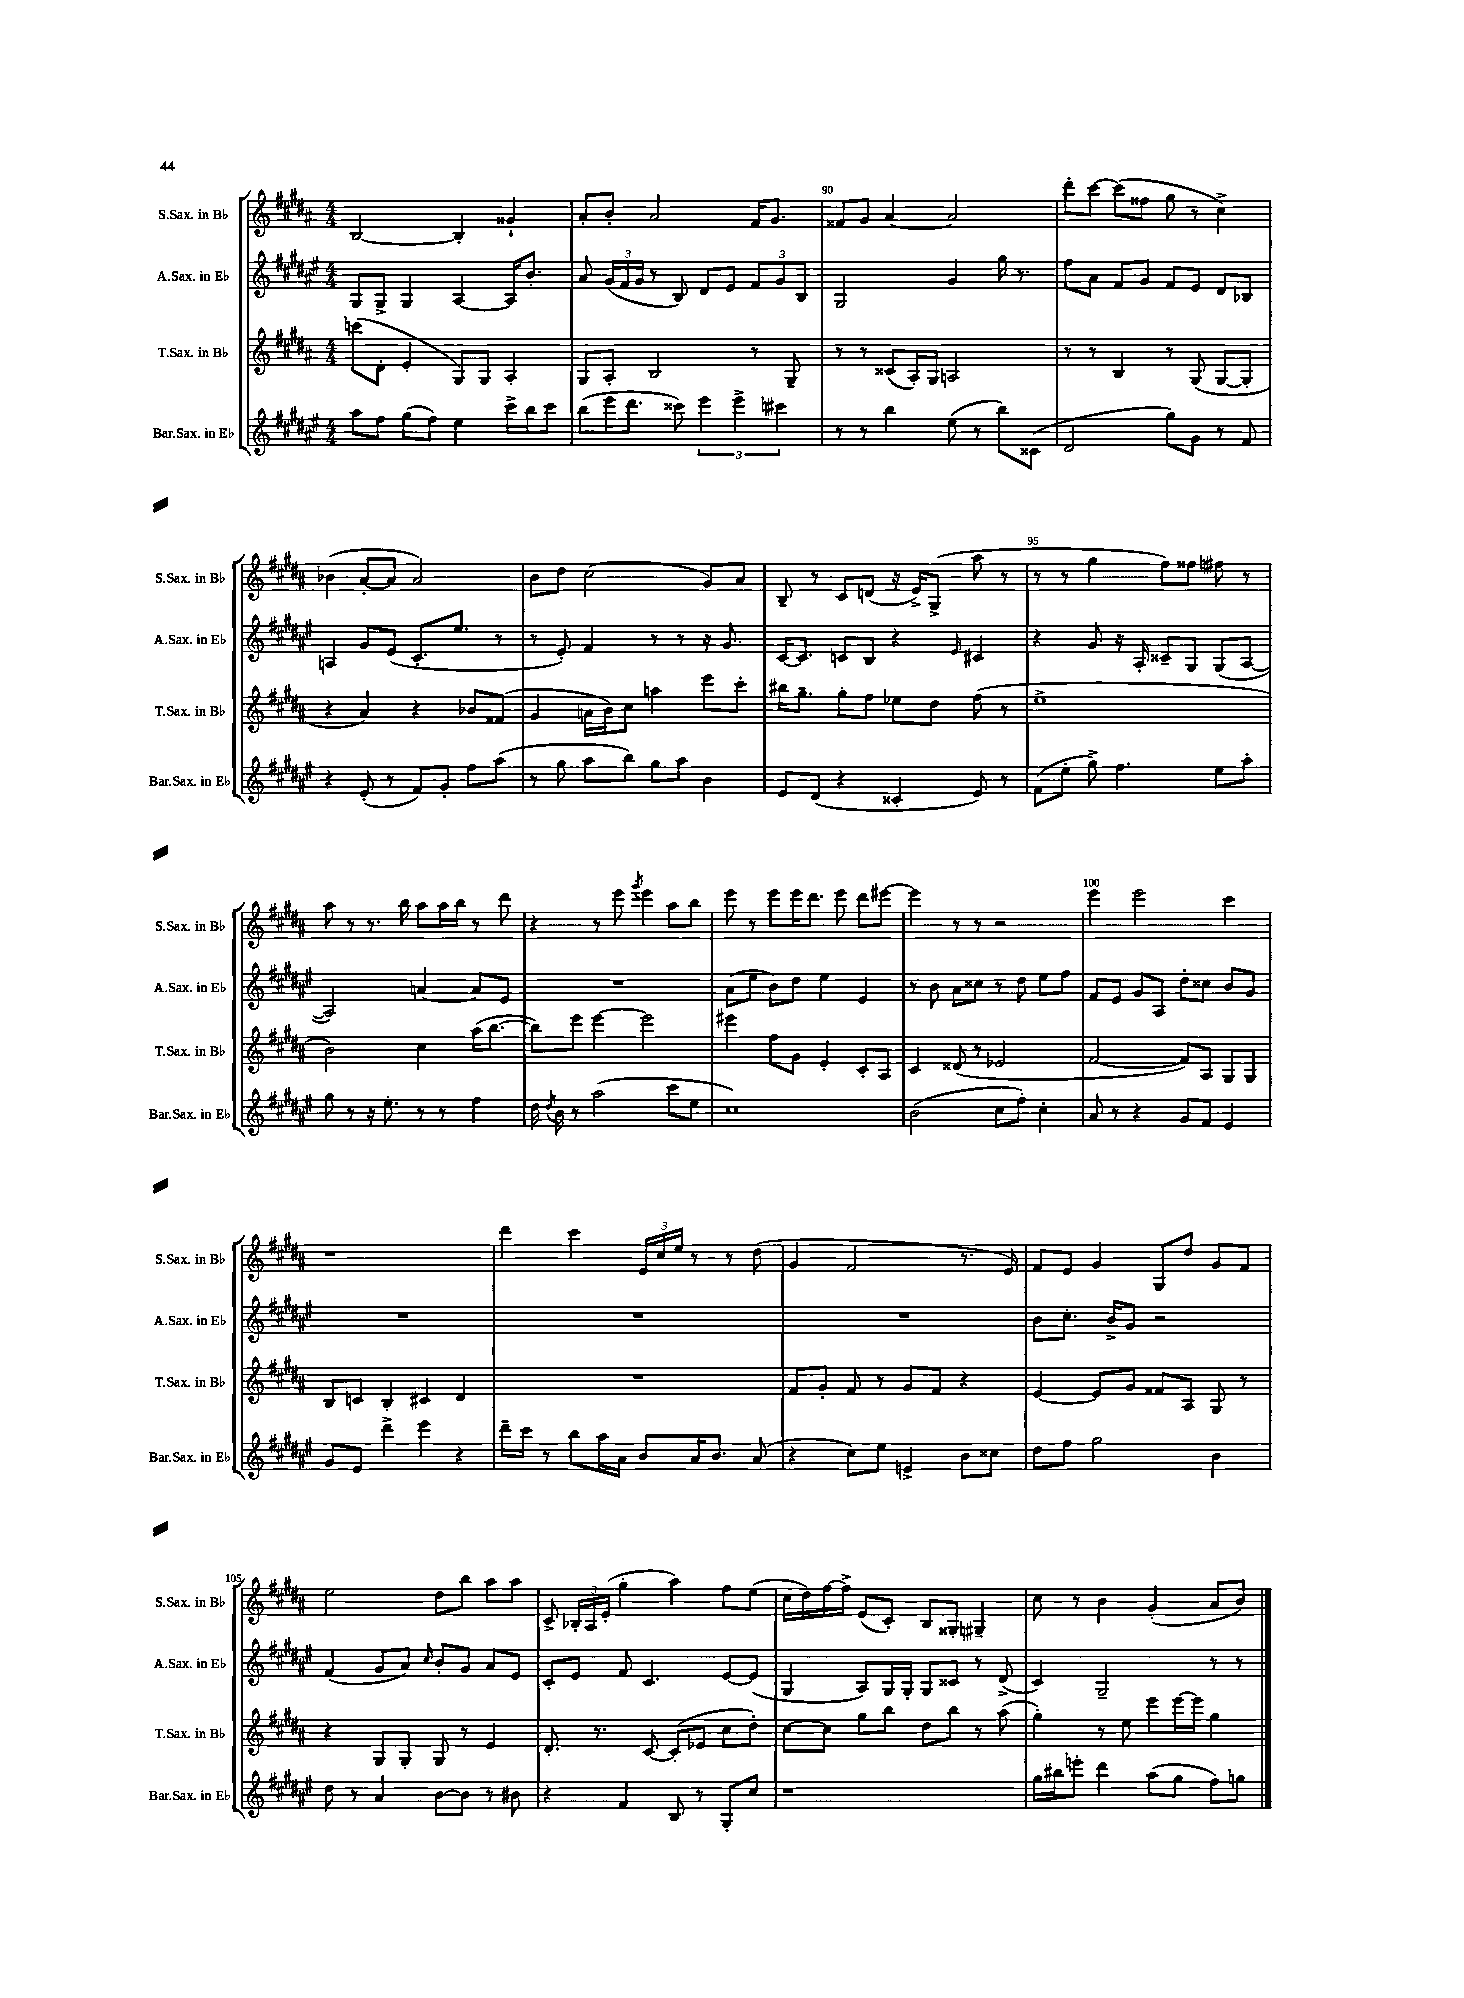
<<
\new StaffGroup <<
\new Staff = "s0" \with { instrumentName = "S.Sax. in Bb" shortInstrumentName = "S.Sax. in Bb" } {
    \clef treble \key b \major \numericTimeSignature \time 4/4
    \autoBeamOff b2~ b4-. gisis'4-! |
    ais'8[-. b'8]-. ais'2 fis'16[ gis'8.] |
    fisis'8[ gis'8] ais'4~ ais'2 |
    dis'''8[-. cis'''8]~ cis'''8[( fisis''8] gis''8 r8 cis''4->) |
    bes'4( ais'8[~-. ais'8] ais'2) |
    b'8[ dis''8] cis''2( gis'8[) ais'8] |
    b8-- r8 cis'8[ d'8]( r16 e'16[->) gis8]->( ais''8 r8 |
    r8 r8 gis''4 fis''8[) fisis''8] fis''8 r8 |
    ais''8 r8 r8. b''16 ais''8[ ais''16 b''16] r8 dis'''8 |
    r4 r8 e'''8 \acciaccatura { gis'''8 } e'''4 ais''8[ b''8] |
    e'''8 r8 e'''8[ e'''16 dis'''8.] e'''8 dis'''8[ eis'''8]~ |
    eis'''4 r8 r8 r2 |
    e'''4 e'''2 cis'''4 |
    r1 |
    dis'''4 cis'''4 \tuplet 3/2 { e'16[ cis''16 e''16] } r8 r8 dis''8( |
    gis'4 fis'2 r8. e'16) |
    fis'8[ e'8] gis'4 gis8[ dis''8] gis'8[ fis'8] |
    e''2 dis''8[ b''8] ais''8[ ais''8] |
    cis'8-> \tuplet 3/2 { bes16[-. ais16 e'16]-.( } gis''4-. ais''4) fis''8[ e''8]( |
    cis''16[ dis''16) fis''16~ fis''16]-> e'8[( cis'8]-.) b8[ gisis8]-. gis4-- |
    cis''8 r8 b'4 gis'4-.( ais'8[ b'8]) \bar "|." |
}
\new Staff = "s1" \with { instrumentName = "A.Sax. in Eb" shortInstrumentName = "A.Sax. in Eb" } {
    \clef treble \key fis \major \numericTimeSignature \time 4/4
    \autoBeamOff gis8[ gis8]-> gis4 ais4~ ais16[ b'8.]-. |
    ais'8 \tuplet 3/2 { gis'16[( fis'16 gis'16] } r8 b8) dis'8[ eis'8] \tuplet 3/2 { fis'8[ gis'8 b8] } |
    gis2 gis'4 gis''16 r8. |
    fis''8[ ais'8] fis'8[ gis'8] fis'8[ eis'8] dis'8[ bes8] |
    a4 gis'8[ eis'8]( cis'8.[-. eis''8.] r8 |
    r8 eis'8-.) fis'4 r8 r8 r16 gis'8. |
    cis'16[~ cis'8.] c'8[ b8] r4 \grace { eis'16 } cis'4 |
    r4 gis'8 r16 ais16-. cisis'8[-- gis8] gis8[( ais8]~ |
    ais2) a'4~ a'8[ eis'8] |
    R1 |
    ais'8[( eis''8] b'8[) dis''8] eis''4 eis'4 |
    r8 b'8 ais'8[ cisis''8] r8 dis''8 eis''8[ fis''8] |
    fis'8[ eis'8] gis'8[ ais8] dis''8[-. cisis''8] b'8[ gis'8] |
    R1 |
    R1 |
    R1 |
    b'8[ cis''8.]-. b'16[-> gis'8] r2 |
    fis'4( gis'8[ ais'8]) \grace { cis''16 } b'8[-. gis'8] ais'8[ eis'8] |
    cis'8[-. eis'8] fis'8 cis'4. eis'8[~ eis'8]( |
    gis4 ais8[) gis16 gis16]-. gis8[ cisis'8] r8 dis'8->( |
    cis'4) gis2-- r8 r8 \bar "|." |
}
\new Staff = "s2" \with { instrumentName = "T.Sax. in Bb" shortInstrumentName = "T.Sax. in Bb" } {
    \clef treble \key b \major \numericTimeSignature \time 4/4
    \autoBeamOff c'''8[( dis'8]-. e'4-. gis8[) gis8] ais4-. |
    gis8[ ais8]-. b2 r8 gis8-- |
    r8 r8 cisis'8[( ais16-.) gis16] a2 |
    r8 r8 b4 r8 gis8( gis8[~ gis8]-. |
    r4 ais'4) r4 bes'8[ fisis'8]( |
    gis'4 a'16[ b'16) cis''8] a''4 e'''8[ cis'''8]-. |
    bis''16[ gis''8.]-- gis''8[-. fis''8] ees''8[ dis''8] fis''8( r8 |
    e''1-> |
    b'2) cis''4 ais''16[( b''8.]~ |
    b''8[) e'''8] e'''4~ e'''2 |
    eis'''4 fis''8[ gis'8] e'4-. cis'8[-. ais8] |
    cis'4 disis'8( r8 ees'2 |
    fis'2~ fis'8[) ais8] gis8[ gis8] |
    b8[ c'8] b4-. cis'4 dis'4 |
    R1 |
    fis'8[ gis'8]-. fis'8 r8 gis'8[ fis'8] r4 |
    e'4~ e'8[ gis'8] fisis'8[ ais8] gis8 r8 |
    r4 gis8[ gis8]-. gis8 r8 e'4 |
    dis'8.-. r8. cis'8~ cis'8[-.( ees'8] cis''8[ dis''8]-.) |
    cis''8[~ cis''8] gis''8[ b''8] dis''8[ b''8] r8 ais''8( |
    gis''4-.) r8 e''8 e'''8[ e'''16~ e'''16] gis''4 \bar "|." |
}
\new Staff = "s3" \with { instrumentName = "Bar.Sax. in Eb" shortInstrumentName = "Bar.Sax. in Eb" } {
    \clef treble \key fis \major \numericTimeSignature \time 4/4
    \autoBeamOff ais''8[ fis''8] gis''8[( fis''8]) eis''4 cis'''16[-> b''16 cis'''8] |
    b''8[( eis'''16 dis'''8.] cisis'''8) \tuplet 3/2 { eis'''4 eis'''4-> cis'''4 } |
    r8 r8 b''4 eis''8( r8 b''8[) cisis'8]( |
    dis'2 gis''8[) gis'8] r8 fis'8 |
    r4 eis'8-.( r8 fis'8[) gis'8]-. fis''8[ ais''8]( |
    r8 gis''8 ais''8[ b''8]) gis''8[ ais''8] b'4 |
    eis'8[ dis'8]( r4 cisis'4-. eis'8) r8 |
    fis'8[( eis''8]-. gis''8->) fis''4. eis''8[ ais''8]-. |
    gis''8 r8 r16 eis''8.-. r8 r8 fis''4 |
    dis''16 \acciaccatura { dis''8 } b'16 r8 ais''2( cis'''8[ eis''8] |
    cis''1) |
    b'2( cis''8[ fis''8]-.) cis''4-. |
    ais'8 r8 r4 gis'8[ fis'8] eis'4 |
    gis'8[ eis'8] dis'''4-> eis'''4 r4 |
    dis'''16[-- cis'''16] r8 b''8[ ais''16 ais'16] b'8[ ais'16 b'8.] ais'8( |
    r4 cis''8[) eis''8] e'4-> b'8[ cisis''8] |
    dis''8[ fis''8] gis''2 b'4 |
    dis''8 r8 ais'4 b'8[~ b'8] r8 bis'8 |
    r4 fis'4 b8 r8 gis8[-. cis''8] |
    r1 |
    gis''16[ bis''16 e'''8]-. dis'''4 ais''8[( gis''8] fis''8[) g''8] \bar "|." |
}
>>
>>
\layout { \context { \Score currentBarNumber = #88 \override BarNumber.break-visibility = ##(#f #t #t) barNumberVisibility = #(every-nth-bar-number-visible 5) } }
